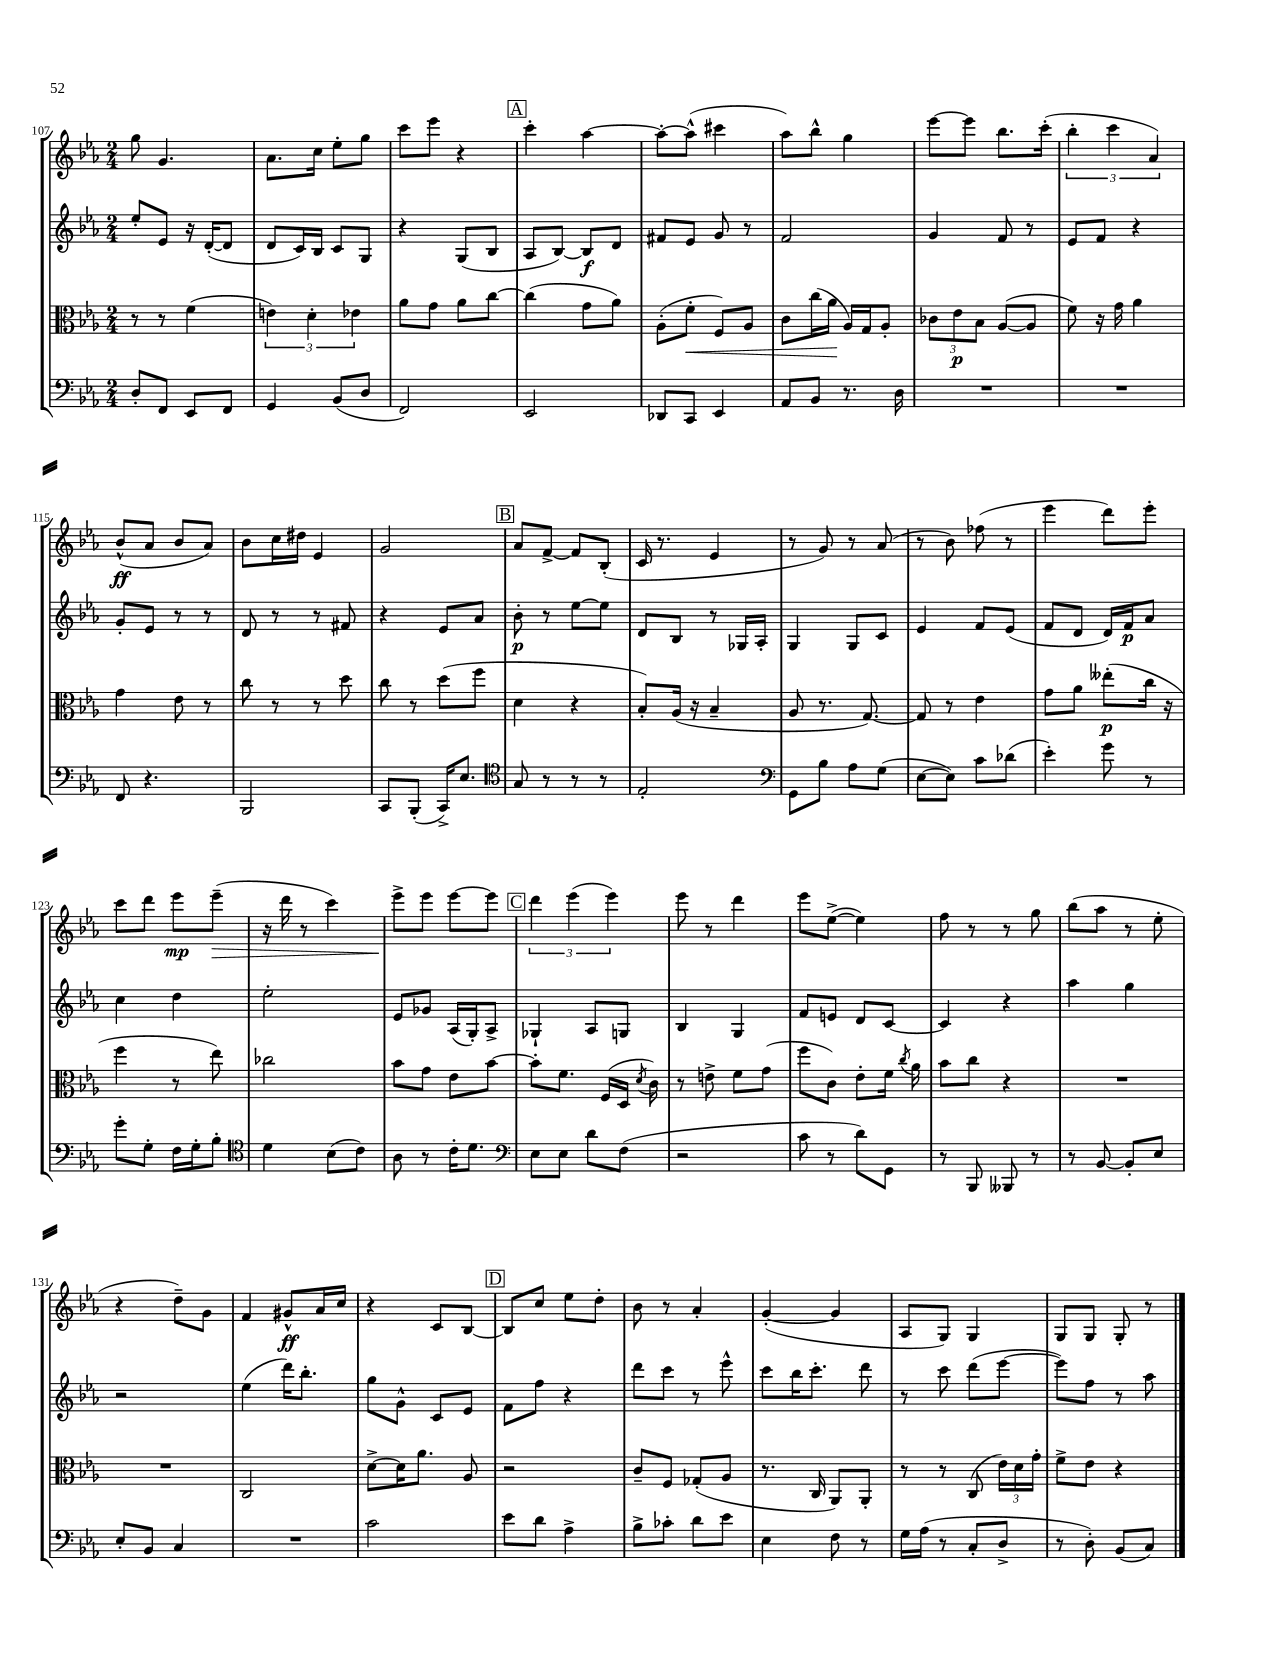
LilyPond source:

<<
\new StaffGroup <<
\new Staff = "s0" {
    \clef treble \key ees \major \numericTimeSignature \time 2/4
    \autoBeamOff g''8 g'4. |
    aes'8.[ c''16] ees''8[-. g''8] |
    c'''8[ ees'''8] r4 |
    \mark \markup { \box "A" } c'''4-. aes''4~ |
    aes''8[~-. aes''8]-^( cis'''4 |
    aes''8[) bes''8]-^ g''4 |
    ees'''8[~ ees'''8] bes''8.[ c'''16]-.( |
    \tuplet 3/2 { bes''4-. c'''4 aes'4) } |
    bes'8[-^\ff( aes'8] bes'8[ aes'8]) |
    bes'8[ c''16 dis''16] ees'4 |
    g'2 |
    \mark \markup { \box "B" } aes'8[ f'8]~-> f'8[ bes8]-.( |
    c'16 r8. ees'4 |
    r8 g'8) r8 aes'8( |
    r8 bes'8) fes''8( r8 |
    ees'''4 d'''8[) ees'''8]-. |
    c'''8[ d'''8] ees'''8[\mp ees'''8]--\>( |
    r16 d'''16 r8 c'''4) |
    ees'''8[->\! ees'''8] ees'''8[~ ees'''8] |
    \mark \markup { \box "C" } \tuplet 3/2 { d'''4 ees'''4( ees'''4) } |
    ees'''8 r8 d'''4 |
    ees'''8[ ees''8]~->( ees''4) |
    f''8 r8 r8 g''8 |
    bes''8[( aes''8] r8 ees''8-. |
    r4 d''8[--) g'8] |
    f'4 gis'8[-^\ff aes'16 c''16] |
    r4 c'8[ bes8]~ |
    \mark \markup { \box "D" } bes8[ c''8] ees''8[ d''8]-. |
    bes'8 r8 aes'4-. |
    g'4~-.( g'4 |
    aes8[ g8]) g4 |
    g8[ g8] g8-. r8 \bar "|." |
}
\new Staff = "s1" {
    \clef treble \key ees \major \numericTimeSignature \time 2/4
    \autoBeamOff ees''8[-. ees'8] r16 d'16[~-.( d'8] |
    d'8[ c'16) bes16] c'8[ g8] |
    r4 g8[( bes8] |
    \mark \markup { \box "A" } aes8[ bes8]~) bes8[\f d'8] |
    fis'8[ ees'8] g'8 r8 |
    f'2 |
    g'4 f'8 r8 |
    ees'8[ f'8] r4 |
    g'8[-. ees'8] r8 r8 |
    d'8 r8 r8 fis'8 |
    r4 ees'8[ aes'8] |
    \mark \markup { \box "B" } bes'8-.\p r8 ees''8[~ ees''8] |
    d'8[ bes8] r8 ges16[ aes16]-. |
    g4 g8[ c'8] |
    ees'4 f'8[ ees'8]( |
    f'8[ d'8] d'16[) f'16\p aes'8] |
    c''4 d''4 |
    ees''2-. |
    ees'8[ ges'8] aes16[( g16-.) aes8]-> |
    \mark \markup { \box "C" } ges4-! aes8[ g8] |
    bes4 g4 |
    f'8[ e'8] d'8[ c'8]~ |
    c'4 r4 |
    aes''4 g''4 |
    r2 |
    ees''4( d'''16[) bes''8.]-. |
    g''8[ g'8]-^ c'8[ ees'8] |
    \mark \markup { \box "D" } f'8[ f''8] r4 |
    d'''8[ c'''8] r8 ees'''8-^ |
    c'''8[ bes''16 c'''8.]-. d'''8 |
    r8 c'''8 d'''8[( ees'''8]~ |
    ees'''8[) f''8] r8 aes''8 \bar "|." |
}
\new Staff = "s2" {
    \clef alto \key ees \major \numericTimeSignature \time 2/4
    \autoBeamOff r8 r8 f'4( |
    \tuplet 3/2 { e'4) d'4-. ees'4 } |
    aes'8[ g'8] aes'8[ c''8]~ |
    \mark \markup { \box "A" } c''4( g'8[ aes'8]) |
    aes8[-.( f'8]-.\< f8[) aes8] |
    c'8[ c''16( aes'16]\! aes16[) g16 aes8]-. |
    \tuplet 3/2 { ces'8[ ees'8\p bes8] } aes8[~( aes8] |
    f'8) r16 g'16 aes'4 |
    g'4 ees'8 r8 |
    c''8 r8 r8 d''8 |
    c''8 r8 d''8[( f''8] |
    \mark \markup { \box "B" } d'4 r4 |
    bes8[-.) aes16]( r16 bes4-- |
    aes8 r8. g8.~) |
    g8 r8 ees'4 |
    g'8[ aes'8] eeses''8[-.\p( c''16] r16 |
    f''4 r8 ees''8) |
    ces''2 |
    bes'8[ g'8] ees'8[ bes'8]~ |
    \mark \markup { \box "C" } bes'8[-. f'8.] f16[( d16] \acciaccatura { d'8 } c'16) |
    r8 e'8-> f'8[ g'8]( |
    f''8[ c'8]) ees'8[-. f'16] \acciaccatura { c''8 } aes'16 |
    bes'8[ c''8] r4 |
    R2 |
    R2 |
    c2 |
    d'8[~-> d'16 aes'8.] aes8 |
    \mark \markup { \box "D" } r2 |
    c'8[-- f8] ges8[-.( aes8] |
    r8. c16 aes,8[) aes,8]-. |
    r8 r8 c8( \tuplet 3/2 { ees'16[) d'16 g'16]-. } |
    f'8[-> ees'8] r4 \bar "|." |
}
\new Staff = "s3" {
    \clef bass \key ees \major \numericTimeSignature \time 2/4
    \autoBeamOff d8[-. f,8] ees,8[ f,8] |
    g,4 bes,8[( d8] |
    f,2) |
    \mark \markup { \box "A" } ees,2 |
    des,8[ c,8] ees,4 |
    aes,8[ bes,8] r8. d16 |
    R2 |
    R2 |
    f,8 r4. |
    bes,,2 |
    c,8[ bes,,8]-.( c,16[->) ees8.] |
    \mark \markup { \box "B" } \clef tenor g8 r8 r8 r8 |
    ees2-. |
    \clef bass g,8[ bes8] aes8[ g8]( |
    ees8[~ ees8]) c'8[ des'8]( |
    ees'4-.) g'8 r8 |
    g'8[-. g8]-. f16[ g16-. bes8]-. |
    \clef tenor d'4 bes8[( c'8]) |
    aes8 r8 c'16[-. d'8.] |
    \mark \markup { \box "C" } \clef bass ees8[ ees8] d'8[ f8]( |
    r2 |
    c'8 r8 d'8[) g,8] |
    r8 bes,,8 beses,,8 r8 |
    r8 bes,8~ bes,8[-. ees8] |
    ees8[-. bes,8] c4 |
    R2 |
    c'2 |
    \mark \markup { \box "D" } ees'8[ d'8] aes4-> |
    bes8[-> ces'8]-. d'8[ ees'8] |
    ees4 f8 r8 |
    g16[ aes16]( r8 c8[-. d8]-> |
    r8 d8-.) bes,8[( c8]) \bar "|." |
}
>>
>>
\layout { \context { \Score currentBarNumber = #107 } }
